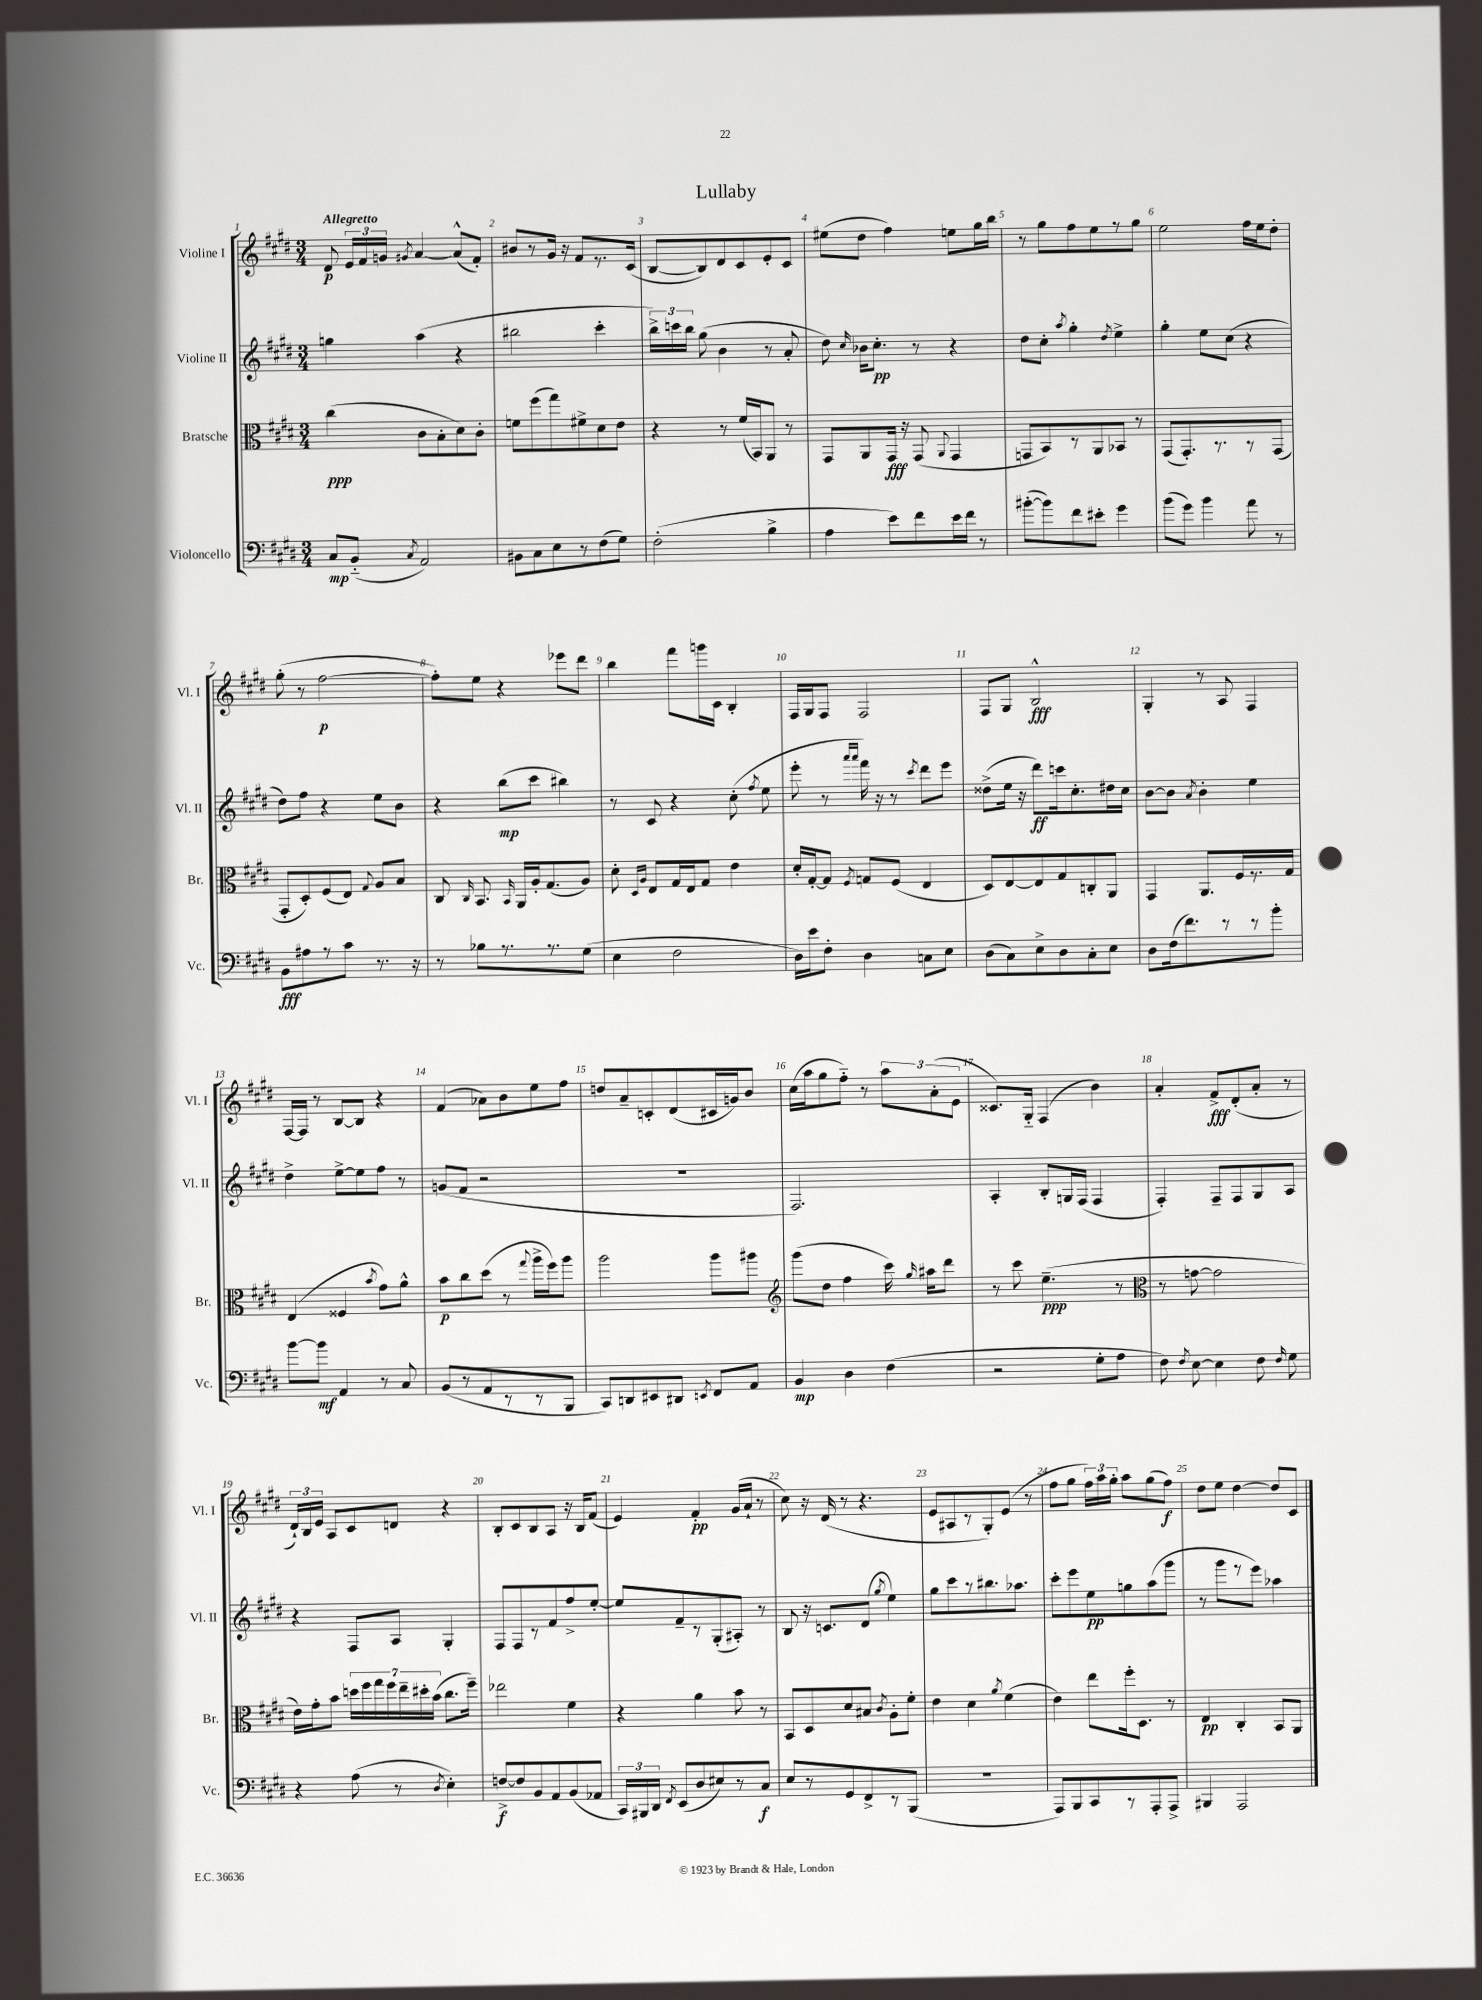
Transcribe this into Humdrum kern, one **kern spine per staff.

**kern	**dynam	**kern	**dynam	**kern	**dynam	**kern	**dynam
*part4	*part4	*part3	*part3	*part2	*part2	*part1	*part1
*staff4	*staff4	*staff3	*staff3	*staff2	*staff2	*staff1	*staff1
*I"Violoncello	*	*I"Bratsche	*	*I"Violine II	*	*I"Violine I	*
*I'Vc.	*	*I'Br.	*	*I'Vl. II	*	*I'Vl. I	*
*clefF4	*	*clefC3	*	*clefG2	*	*clefG2	*
*k[f#c#g#d#]	*	*k[f#c#g#d#]	*	*k[f#c#g#d#]	*	*k[f#c#g#d#]	*
*M3/4	*	*M3/4	*	*M3/4	*	*M3/4	*
=1	=1	=1	=1	=1	=1	=1	=1
!	!	!	!	!	!	!LO:TX:a:B:t=Allegretto	!
8C#/L	mp	(4cc#\	ppp	4ggn\	.	8d#/	p
(8BB/J	.	.	.	.	.	24e/LL	.
.	.	.	.	.	.	24f#/	.
.	.	.	.	.	.	24gn/JJ	.
8qC#/	.	.	.	.	.	8qg#X/	.
2AA/)	.	8c#\L	.	(4aa\	.	[4a/	.
.	.	8B'\	.	.	.	.	.
.	.	8d#\)	.	4r	.	(8a^^/L]	.
.	.	8c#'\J	.	.	.	8f#'/J)	.
=2	=2	=2	=2	=2	=2	=2	=2
8BB#X\L	.	8fn\L	.	2bb#X\	.	8b#X/L	.
8C#\	.	(8ff#\	.	.	.	8r	.
8E\	.	8gg#\)	.	.	.	16g#/Jk	.
.	.	.	.	.	.	16r	.
8r	.	8f#X^\	.	.	.	8f#/L	.
(8F#\	.	8d#\	.	4ccc#'\	.	8.r	.
8G#\J)	.	8e\J	.	.	.	.	.
.	.	.	.	.	.	(16c#/Jk	.
=3	=3	=3	=3	=3	=3	=3	=3
(2F#'\	.	4r	.	24bb^\LL)	.	[8B/L	.
.	.	.	.	24cccn\	.	.	.
.	.	.	.	24bb\JJ	.	.	.
.	.	.	.	(8gg#\	.	8B/])	.
.	.	8r	.	4b\	.	8d#/	.
.	.	(16f#/LL	.	.	.	8c#/	.
.	.	16BB/J)	.	.	.	.	.
4B^\	.	8AA/J	.	8r	.	8e'/	.
.	.	8r	.	8a'/	.	8c#/J	.
=4	=4	=4	=4	=4	=4	=4	=4
4A\	.	8GG#/L	.	8dd#\)	.	(8ee#X\L	.
.	.	.	.	16qqcc#/	.	.	.
.	.	8AA/	.	16b-X\KL	.	8dd#\J	.
.	.	.	.	8.cc#'\J	pp	.	.
8e\L)	.	16GG#/Jk	fff	.	.	4ff#\)	.
.	.	16r	.	.	.	.	.
8f#\	.	(8GG#/	.	8r	.	.	.
.	.	8qqAA/	.	.	.	.	.
16e\L	.	4GG#/	.	4r	.	8een\L	.
16f#\JJ	.	.	.	.	.	.	.
8r	.	.	.	.	.	16gg#\L	.
.	.	.	.	.	.	16bb\JJ	.
=5	=5	=5	=5	=5	=5	=5	=5
([8b#X'\L	.	8GGn/L	.	8dd#\L	.	8r	.
8b#\])	.	8BB/)	.	8cc#'\J	.	8gg#\L	.
.	.	.	.	8qaa/	.	.	.
8f#\	.	8r	.	4gg#'\	.	8ff#\	.
8e#X'\J	.	8AA/	.	.	.	8ee\	.
.	.	.	.	8qdd#/	.	.	.
4g#\	.	8BB-X/J	.	4ee^\	.	8r	.
.	.	8r	.	.	.	8gg#\J	.
=6	=6	=6	=6	=6	=6	=6	=6
(8b\L	.	(8GG#/L	.	4gg#'\	.	2ee\	.
8g#\J)	.	8.GG#'/)	.	.	.	.	.
4b\	.	.	.	8ee\L	.	.	.
.	.	8.r	.	.	.	.	.
.	.	.	.	(8cc#\J	.	.	.
8a\	.	8r	.	4r	.	16ff#\LL	.
.	.	.	.	.	.	16ee\J	.
8r	.	(8GG#/J	.	.	.	8dd#'\J	.
!!LO:LB:g=z
=7	=7	=7	=7	=7	=7	=7	=7
8BB\L	fff	8GG#'/L	.	8dd#\L)	.	(8gg#'\	.
8A#X\	.	8D#'/)	.	8ff#\J	.	8r	.
8r	.	(8F#/	.	4r	.	[2ff#\	p
8c#\J	.	8E/J)	.	.	.	.	.
.	.	8qqG#/	.	.	.	.	.
8.r	.	8A/L	.	8ee\L	.	.	.
.	.	8B/J	.	8b\J	.	.	.
16r	.	.	.	.	.	.	.
=8	=8	=8	=8	=8	=8	=8	=8
8r	.	8C#/	.	4r	.	8ff#'\L])	.
.	.	16qqC#/	.	.	.	.	.
8B-X\L	.	8.BB/	.	.	.	8ee\J	.
8.r	.	.	.	(8bb\L	mp	4r	.
.	.	16qqBB/	.	.	.	.	.
.	.	16AA/LL	.	.	.	.	.
.	.	16A'/J	.	8ccc#\J	.	.	.
8.r	.	(8.G#/	.	.	.	.	.
.	.	.	.	4bb#X\)	.	8eee-X\L	.
(8G#\J	.	8A/J)	.	.	.	8ddd#\J	.
=9	=9	=9	=9	=9	=9	=9	=9
4E\	.	8d#'\	.	8r	.	4bb\	.
.	.	16qqD#/LL	.	.	.	.	.
.	.	16qqA/JJ	.	.	.	.	.
.	.	8E/L	.	8c#/	.	.	.
2F#\	.	16G#/L	.	4r	.	8fff#\L	.
.	.	16E/J	.	.	.	.	.
.	.	8G#/J	.	.	.	16gggn\L	.
.	.	.	.	.	.	16c#\JJ	.
.	.	4e\	.	(8cc#'\	.	4B'/	.
.	.	.	.	8qff#/	.	.	.
.	.	.	.	8ee\	.	.	.
=10	=10	=10	=10	=10	=10	=10	=10
16D#\LL)	.	16d#'/LL	.	8eee'\	.	16F#/LL	.
16e\J	.	[16G#'/J	.	.	.	16G#/J	.
8F#'\J	.	8G#/J]	.	8r	.	8F#/J	.
.	.	.	.	16qqaaa/LL	.	.	.
.	.	8qF#/	.	16qqaaa/JJ	.	.	.
4D#\	.	8Gn/L	.	16fff#\)	.	2F#/	.
.	.	.	.	16r	.	.	.
.	.	(8F#/J	.	8r	.	.	.
.	.	.	.	8qccc#/	.	.	.
8Cn\L	.	4E/	.	8ddd#\L	.	.	.
8E\J	.	.	.	8eee\J	.	.	.
=11	=11	=11	=11	=11	=11	=11	=11
(8D#\L	.	8D#/L)	.	(8dd##X^\L	.	8F#/L	.
8C#\)	.	[8E/	.	16ee\Jk	.	8G#/J	.
.	.	.	.	16r	.	.	.
8E^\	.	8E/]	.	8ddd#\L)	ff	2B^^/	fff
8D#\	.	8G#/	.	16cccn\k	.	.	.
.	.	.	.	8.cc#'\	.	.	.
8C#'\	.	8Cn'/	.	.	.	.	.
8E\J	.	8AA/J	.	16dd#X\L	.	.	.
.	.	.	.	16cc#\JJ	.	.	.
=12	=12	=12	=12	=12	=12	=12	=12
8D#\L	.	4GG#/	.	[8b\L	.	4G#'/	.
(16F#\k	.	.	.	8b\J]	.	.	.
8.f#\)	.	.	.	.	.	.	.
.	.	.	.	8qa/	.	.	.
.	.	8.AA/L	.	4b'\	.	8r	.
8r	.	.	.	.	.	8A/	.
.	.	16F#/L	.	.	.	.	.
8r	.	8.r	.	4ee\	.	4F#/	.
8b'\J	.	.	.	.	.	.	.
.	.	16G#/JJ	.	.	.	.	.
!!LO:LB:g=z
=13	=13	=13	=13	=13	=13	=13	=13
[8b\L	.	(4E/	.	4dd#^\	.	[16F#/LL	.
.	.	.	.	.	.	16F#/JJ]	.
8b\J]	mf	.	.	.	.	8r	.
4AA/	.	4F##X/	.	[8ee^\L	.	[8B/L	.
.	.	.	.	8ee\]	.	8B/J]	.
.	.	8qb/	.	.	.	.	.
8r	.	8g#\L)	.	8ff#\J	.	4r	.
8C#/	.	8a^^\J	.	8r	.	.	.
=14	=14	=14	=14	=14	=14	=14	=14
(8BB/L	.	8b\L	p	(8gn/L	.	(4f#/	.
8r	.	8cc#\	.	8f#/J	.	.	.
8AA/	.	(8dd#\J	.	2r	.	8a-X\L)	.
8r	.	8r	.	.	.	8b\	.
.	.	8qqgg#/	.	.	.	.	.
8r	.	16aa^\LL	.	.	.	8ee\	.
.	.	16ff#\J)	.	.	.	.	.
8BBB/J	.	8aa\J	.	.	.	8ff#\J	.
=15	=15	=15	=15	=15	=15	=15	=15
8CC#/L)	.	2aa\	.	2.r	.	8ddn/L	.
8DDn/	.	.	.	.	.	8a~/	.
8EE#X/	.	.	.	.	.	8cn'/	.
8DD#X/J	.	.	.	.	.	(8d#/	.
8qEEn/	.	.	.	.	.	.	.
8FF#/L	.	8aa\L	.	.	.	16c#X/L	.
.	.	.	.	.	.	16gn/J)	.
8AA/J	.	8aa#X\J	.	.	.	8b/J	.
=16	=16	=16	=16	=16	=16	=16	=16
*	*	*clefG2	*	*	*	*	*
4BB/	mp	(8ggg#\L	.	2.F#/)	.	(16cc#\LL	.
.	.	.	.	.	.	16aa\J	.
.	.	8dd#\J	.	.	.	8gg#\	.
4D#\	.	4ff#\	.	.	.	8ff#\J)	.
.	.	.	.	.	.	8r	.
(4F#\	.	16ccc#\)	.	.	.	12aa\L	.
.	.	16qqgg#/	.	.	.	.	.
.	.	16aa#X\KL	.	.	.	.	.
.	.	.	.	.	.	(12a'\	.
.	.	8ddd#\J	.	.	.	.	.
.	.	.	.	.	.	12e\J	.
=17	=17	=17	=17	=17	=17	=17	=17
2r	.	8r	.	4A'/	.	8.c##X/L)	.
.	.	8ccc#\	.	.	.	.	.
.	.	.	.	.	.	16G#/Jk	.
.	.	(4.ee~\	ppp	8B'/L	.	(4F#/	.
.	.	.	.	16Gn/L	.	.	.
.	.	.	.	(16F#/JJ	.	.	.
8G#'\L	.	.	.	4F#/	.	4b\)	.
8A\J	.	8r	.	.	.	.	.
=18	=18	=18	=18	=18	=18	=18	=18
*	*	*clefC3	*	*	*	*	*
8F#\)	.	8r	.	4F#'/)	.	4a'/	.
8qF#/	.	.	.	.	.	.	.
[8E\	.	[8gn\	.	.	.	.	.
4E\]	.	2g\]	.	8F#~/L	.	8f#^/L	fff
.	.	.	.	8F#/	.	(8d#'/	.
8F#\	.	.	.	8G#/	.	8a'/J	.
16qqF#/	.	.	.	.	.	.	.
8G#\	.	.	.	8A/J	.	8r	.
!!LO:LB:g=z
=19	=19	=19	=19	=19	=19	=19	=19
4r	.	16e\LL)	.	4r	.	24d#`/LL)	.
.	.	.	.	.	.	24B/	.
.	.	16g#'\J	.	.	.	.	.
.	.	.	.	.	.	24e/JJ	.
.	.	8b\J	.	.	.	8A/L	.
(8A\	.	28ddn\LL	.	8F#/L	.	8c#/	.
.	.	28ff#\	.	.	.	.	.
.	.	28gg#\	.	.	.	.	.
.	.	28ff#\	.	.	.	.	.
8r	.	.	.	8A/J	.	8dn/J	.
.	.	28ee~\	.	.	.	.	.
.	.	28dd#X'\	.	.	.	.	.
.	.	(28b\JJ	.	.	.	.	.
8qD#/	.	.	.	.	.	.	.
4E'\)	.	8.cc#\L	.	4G#'/	.	4r	.
.	.	16ff#~\Jk)	.	.	.	.	.
=20	=20	=20	=20	=20	=20	=20	=20
[8Fn^/L	f	2ee-X\	.	8F#/L	.	8B'/L	.
8F/]	.	.	.	8F#/	.	8c#/	.
8BB/	.	.	.	8r	.	8B/	.
8AA/	.	.	.	8f#/	.	8A/J	.
(8BB/	.	4f#\	.	8ff#^/	.	16r	.
.	.	.	.	.	.	16B/KL	.
8AA-X/J	.	.	.	[8ee'/J	.	(8f#/J	.
=21	=21	=21	=21	=21	=21	=21	=21
24CC#/LL)	.	4r	.	8ee/L]	.	4e/)	.
24BBB#X/	.	.	.	.	.	.	.
24DD#/JJ	.	.	.	.	.	.	.
8qFF#/	.	.	.	.	.	.	.
(8EE/L	.	.	.	8f#~/	.	.	.
8D#/	.	4a\	.	8r	.	4f#'/	pp
8E#X/)	.	.	.	(8G#'/	.	.	.
8r	.	8b\	.	8A#X'/J)	.	(16g#/LL	.
.	.	.	.	.	.	16a`/JJ	.
8C#/J	f	8r	.	8r	.	8r	.
=22	=22	=22	=22	=22	=22	=22	=22
8E/L	.	8BB/L	.	8B/	.	8cc#\)	.
8r	.	8D#/	.	16r	.	16r	.
.	.	.	.	8.cn/L	.	(16d#/	.
8GG#/	.	8d#/	.	.	.	8r	.
8FF#^/	.	8B#X/J	.	(8d#/J	.	4.r	.
.	.	8qc#/	.	8qgg#/	.	.	.
8r	.	8A'\L	.	4ee\)	.	.	.
(8BBB/J	.	8f#'\J	.	.	.	.	.
=23	=23	=23	=23	=23	=23	=23	=23
2.r	.	4e\	.	8gg#\L	.	8e/L	.
.	.	.	.	8ccc#\	.	8A#X/	.
.	.	4d#\	.	8r	.	8r	.
.	.	.	.	8.bb#X\	.	8G#'/)	.
.	.	8qa/	.	.	.	.	.
.	.	(4f#\	.	.	.	(8e/J	.
.	.	.	.	8.aa-X\J	.	.	.
.	.	.	.	.	.	8r	.
=24	=24	=24	=24	=24	=24	=24	=24
8AAA/L)	.	4e\)	.	8ccc#'\L	.	8ff#\L	.
8BBB/	.	.	.	8eee\	.	8gg#\J	.
8CC#/	.	8ee\L	.	8ee\	pp	24ff#\LL)	.
.	.	.	.	.	.	24aa\	.
.	.	.	.	.	.	24gg#'\JJ	.
8r	.	16ff#'\k	.	8ggn\	.	8aa\L	.
.	.	8.D#\J	.	.	.	.	.
8AAA'/	.	.	.	(8aa\	.	(8gg#\	.
8AAA^/J	.	8r	.	8ggg#\J	.	8ff#\J)	f
=25	=25	=25	=25	=25	=25	=25	=25
4BBB#X/	.	4E/	pp	8r	.	8dd#\L	.
.	.	.	.	8ggg#\L	.	8ee\J	.
2AAA/	.	4C#'/	.	8r	.	[4dd#\	.
.	.	.	.	8eee\J)	.	.	.
.	.	8BB/L	.	4aa-X\	.	8dd#/L]	.
.	.	8AA/J	.	.	.	8c#/J	.
==	==	==	==	==	==	==	==
*-	*-	*-	*-	*-	*-	*-	*-
